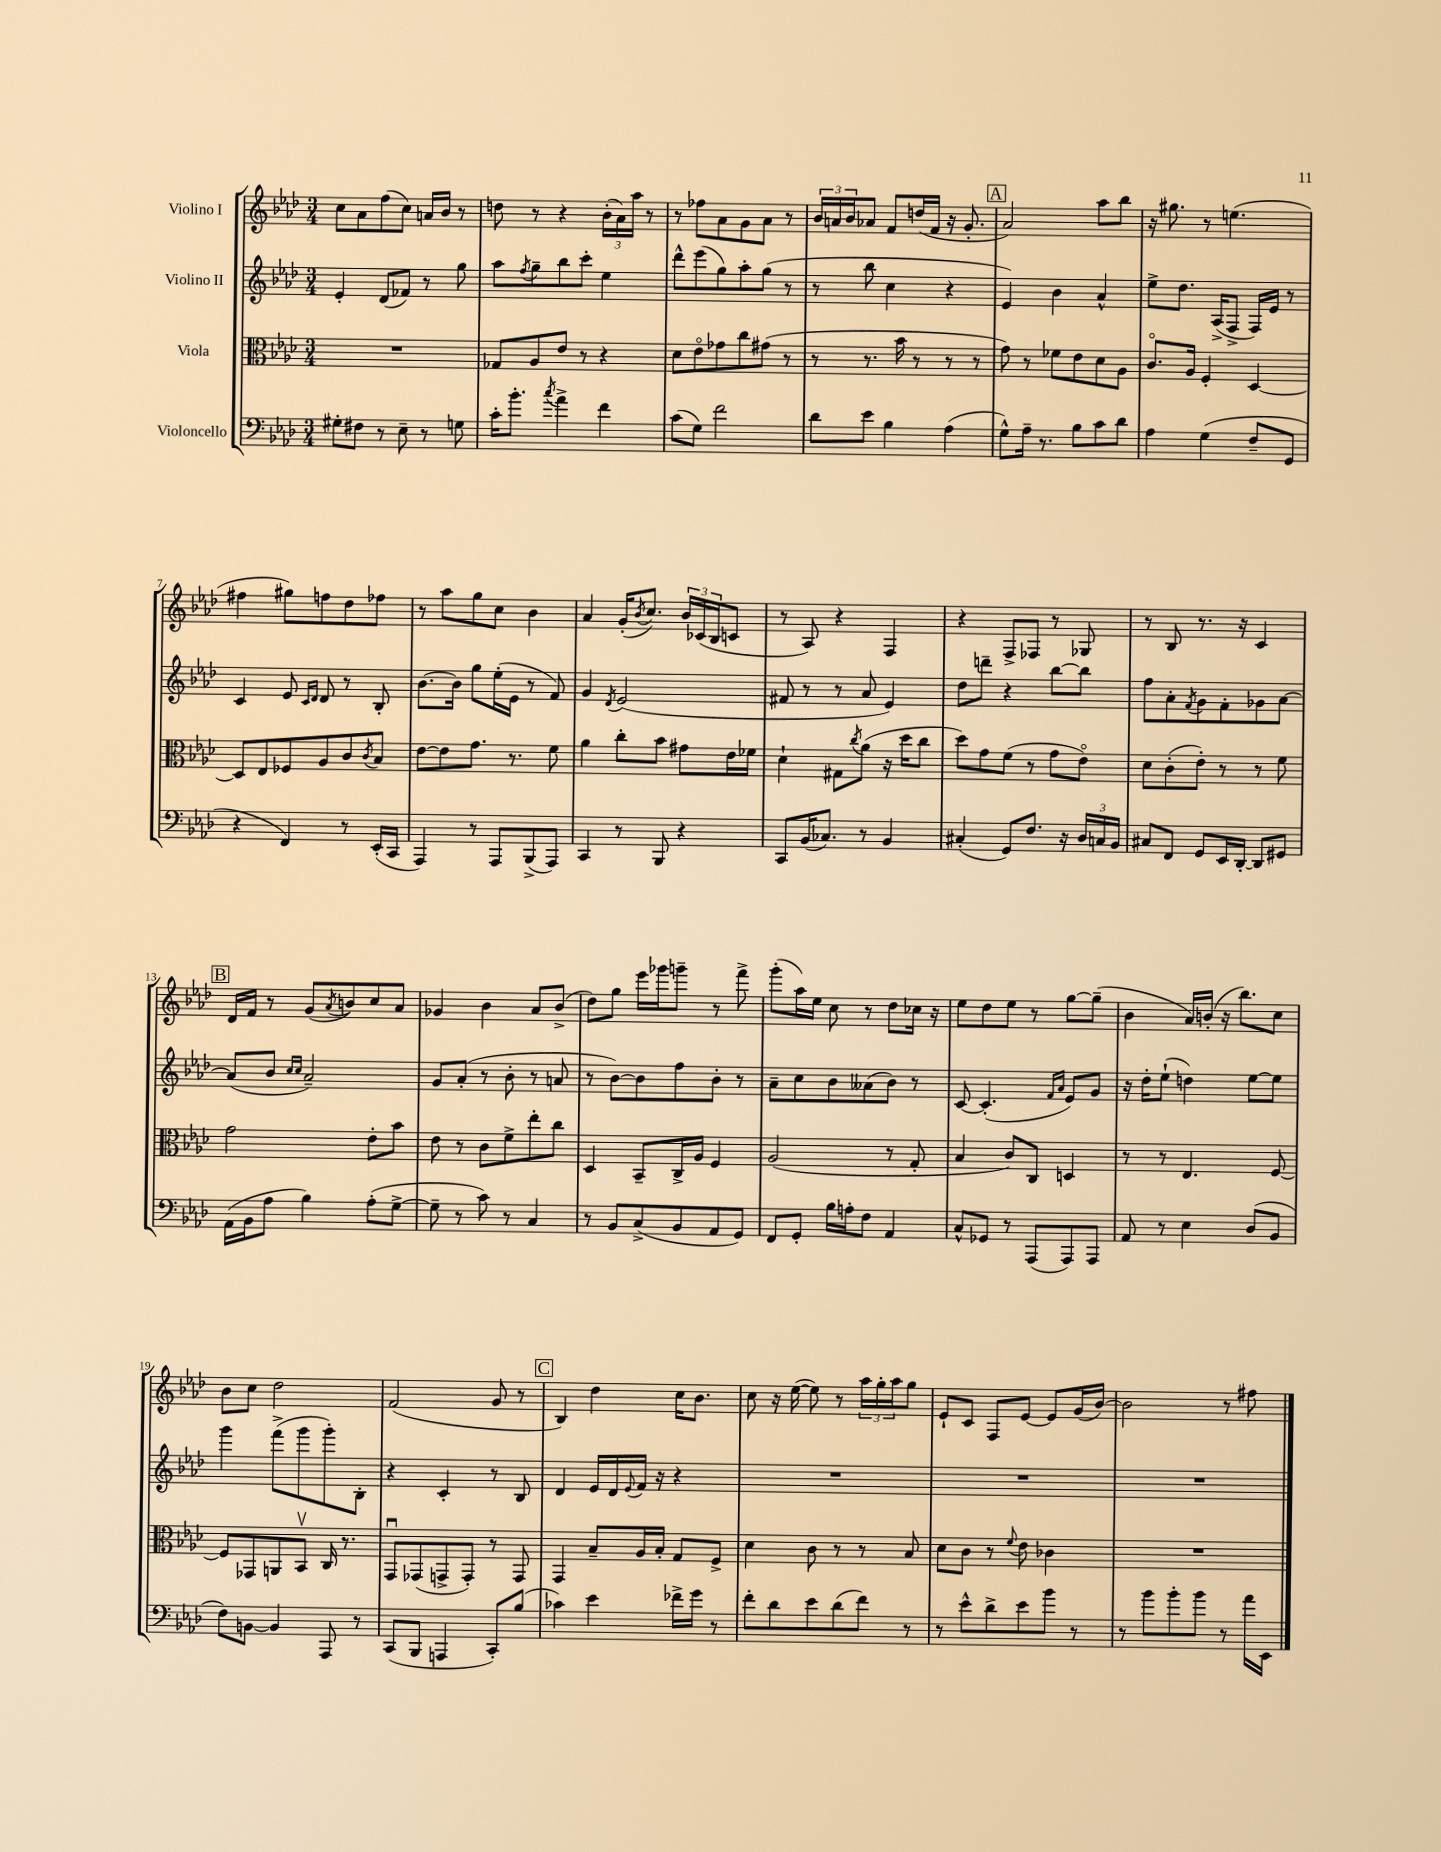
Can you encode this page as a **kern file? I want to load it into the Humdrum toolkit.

**kern	**kern	**kern	**kern
*staff4	*staff3	*staff2	*staff1
*clefF4	*clefC3	*clefG2	*clefG2
*k[b-e-a-d-]	*k[b-e-a-d-]	*k[b-e-a-d-]	*k[b-e-a-d-]
*M3/4	*M3/4	*M3/4	*M3/4
8G#'	2.r	4e-'	8cc
8F#	.	.	8a-
8r	.	(8d-	(8ff
8E-~	.	8f-)	8cc)
8r	.	8r	16a
.	.	.	16b-
8G	.	8gg	8r
=	=	=	=
16c'	8G-	8aa-	8dd
8.b-'	.	.	.
.	.	8qff	.
.	8A-	8gg~	8r
8qcc	.	.	.
4a-^	8e-	8bb-	4r
.	8r	8ccc'	.
4f	4r	4ee-	(24b-'
.	.	.	24a-)
.	.	.	24aa-
.	.	.	8r
=	=	=	=
(8c	8d-	8ddd-^^	8r
8G)	8e-o	(8eee-	8ff-
2f	8g-	8gg)	8a-
.	8cc	8aa-'	8g
.	(8g#	(8gg	8a-
.	8r	8r	8r
=	=	=	=
8d-	8r	8r	24b-
.	.	.	24a
.	.	.	24b-
8e-	8.r	8bb-	8a-
4B-	.	4cc	8f
.	16b-	.	.
.	8r	.	(16dd
.	.	.	16f
(4A-	8r	4r	16r
.	.	.	8.g'
.	8r	.	.
=	=	=	=
8G^^)	8g)	4e-)	2a-)
16A-~	8r	.	.
8.r	.	.	.
.	8f-	4b-	.
8B-	8e-	.	.
8c	8d-	4a-^^	8aa-
8d-	8A-	.	8bb-
=	=	=	=
4A-	8.co	8ee-^	16r
.	.	.	8.gg#
.	.	8.dd-	.
.	16A-	.	.
(4G	4F'	.	8r
.	.	(16A-^	.
.	.	8F^	(4.ee
8F~	[4D-	16F)	.
.	.	16e-	.
8GG	.	8r	.
=	=	=	=
4r	8D-]	4c	4ff#
.	8E-	.	.
4FF)	8F-	8e-	8gg#)
.	.	16qqc	.
.	.	16qqd-	.
.	8A-	8d-	8ff
8r	8c	8r	8dd-
.	8qc	.	.
(16EE-'	8B-	8B-'	8ff-
16CC	.	.	.
=	=	=	=
4AAA-)	[8e-	[8.b-	8r
.	8e-]	.	8aa-
.	.	16b-]	.
8r	8.g	8gg	8gg
8AAA-	.	(16ee-'	8cc
.	8.r	16e-	.
(8BBB-^	.	8r	4b-
8AAA-)	8f	8f)	.
=	=	=	=
4CC	4a-	4g	4a-
.	.	8qd-	.
8r	8cc'	(2e-	(16g'
.	.	.	8qb-
.	.	.	8.cc)
8BBB-	8b-	.	.
4r	8g#	.	24b-
.	.	.	(24c-
.	.	.	24B-
.	16e-	.	8c
.	16f-	.	.
=	=	=	=
8CC	4d-`	8f#	8r
(16BB-	.	8r	8A-)
8.C-)	.	.	.
.	8G#	8r	4r
.	8qcc	.	.
8r	(8a-	8a-	.
4BB-	16r	4e-)	4F
.	16dd-	.	.
.	8cc	.	.
=	=	=	=
(4C#'	8dd-)	8dd-	4r
.	8g	8ddd~	.
8GG)	(8f	4r	8F^
8.F	8r	.	8F-
.	8g	[8bb-	8r
16r	.	.	.
24D-	8e-o)	8bb-]	8G-
24C	.	.	.
24BB-	.	.	.
=	=	=	=
8C#	8d-	8ff	8r
8FF	(8c'	8a-'	8B-
.	.	8qf	.
8GG	8e-')	8g	8.r
16EE-	8r	8f'	.
[16DD-'	.	.	16r
8DD-]	8r	8g-	4c
8GG#	8f	[8a-	.
=	=	=	=
(16AA-	2g	(8a-]	16d-
16BB-	.	.	16f
8A-	.	8b-	8r
.	.	16qqcc	.
.	.	16qqcc	.
4B-)	.	2a-~)	(8g
.	.	.	8qa-
.	.	.	8b)
(8A-'	8e-'	.	8cc
[8G^	8b-	.	8a-
=	=	=	=
8G~]	8e-	8g	4g-
8r	8r	(8a-'	.
8c)	8c	8r	4b-
8r	8f^	8b-'	.
4C	8ee-'	8r	8a-
.	8cc	8a	(8b-^
=	=	=	=
8r	4D-	8r	8dd-)
8BB-	.	[8b-)	8gg
(8C^	8BB-~	8b-]	16eee-
.	.	.	16ggg-
8BB-	16C^	8ff	8ggg~
.	16A-	.	.
8AA-	4F	8b-'	8r
8GG)	.	8r	8fff^
=	=	=	=
8FF	(2A-	8a-~	(8ggg'
8GG'	.	8cc	16aa-)
.	.	.	16ee-
16B-	.	8b-	8cc
16A'	.	.	.
8F	.	(8a--	8r
4AA-	8r	8b-)	8dd-
.	8G'	8r	16cc-
.	.	.	16r
=	=	=	=
8C^^	4B-	[8c	8ee-
8GG-	.	(4.c']	8dd-
8r	8c)	.	8ee-
(8AAA-	8C	.	8r
.	.	16qqf	.
.	.	16qqa-	.
8AAA-)	4D	8e-)	[8gg
8AAA-	.	8g	(8gg~]
=	=	=	=
8AA-	8r	16r	4b-
.	.	16dd-'	.
8r	8r	(8ee-`	.
4E-	4.E-	4dd)	16a-)
.	.	.	(16b'
.	.	.	16r
.	.	.	8.bb-)
(8D-	.	[8ee-	.
8BB-	[8F	8ee-]	8cc
=	=	=	=
8F)	8F]	4ggg	8b-
[8BB	8GG-	.	8cc
4BB]	8AA	(8fff^	2dd-
.	8BB-v	8ggg	.
8AAA-	16C	8ggg')	.
.	8.r	.	.
8r	.	8B-'	.
=	=	=	=
(8CC	8GGu	4r	(2f
8BBB-	(8GG-	.	.
4AAA	8GG^	4c'	.
.	8GG')	.	.
8CC')	8r	8r	8g
(8B-	8GG	8B-	8r
=	=	=	=
4c-)	4GG	4d-	4B-)
4e-	8B-~	16e-	4dd-
.	.	16d-	.
.	.	8qqe-	.
.	16A-	16f	.
.	16B-'	16r	.
16f-^	8G	4r	16cc
16g	.	.	8.b-
8r	8F^	.	.
=	=	=	=
8f'	4d-	2.r	8cc
8d-	.	.	16r
.	.	.	([16ee-
8e-	8c	.	8ee-])
(8d-	8r	.	8r
8f)	8r	.	24aa-
.	.	.	24gg'
.	.	.	24aa-
8r	8B-	.	8gg
=	=	=	=
8r	8d-	2.r	8e-`
8e-^^	8c	.	8c
8d-^	8r	.	8F
.	8qqf	.	.
8e-	8e-	.	[8e-
8b-	4c-	.	8e-]
8r	.	.	(16g
.	.	.	[16b-)
=	=	=	=
8r	2.r	2.r	2b-]
8b-	.	.	.
8b-'	.	.	.
8b-	.	.	.
8r	.	.	8r
16a-	.	.	8ff#
16EE-	.	.	.
==	==	==	==
*-	*-	*-	*-
